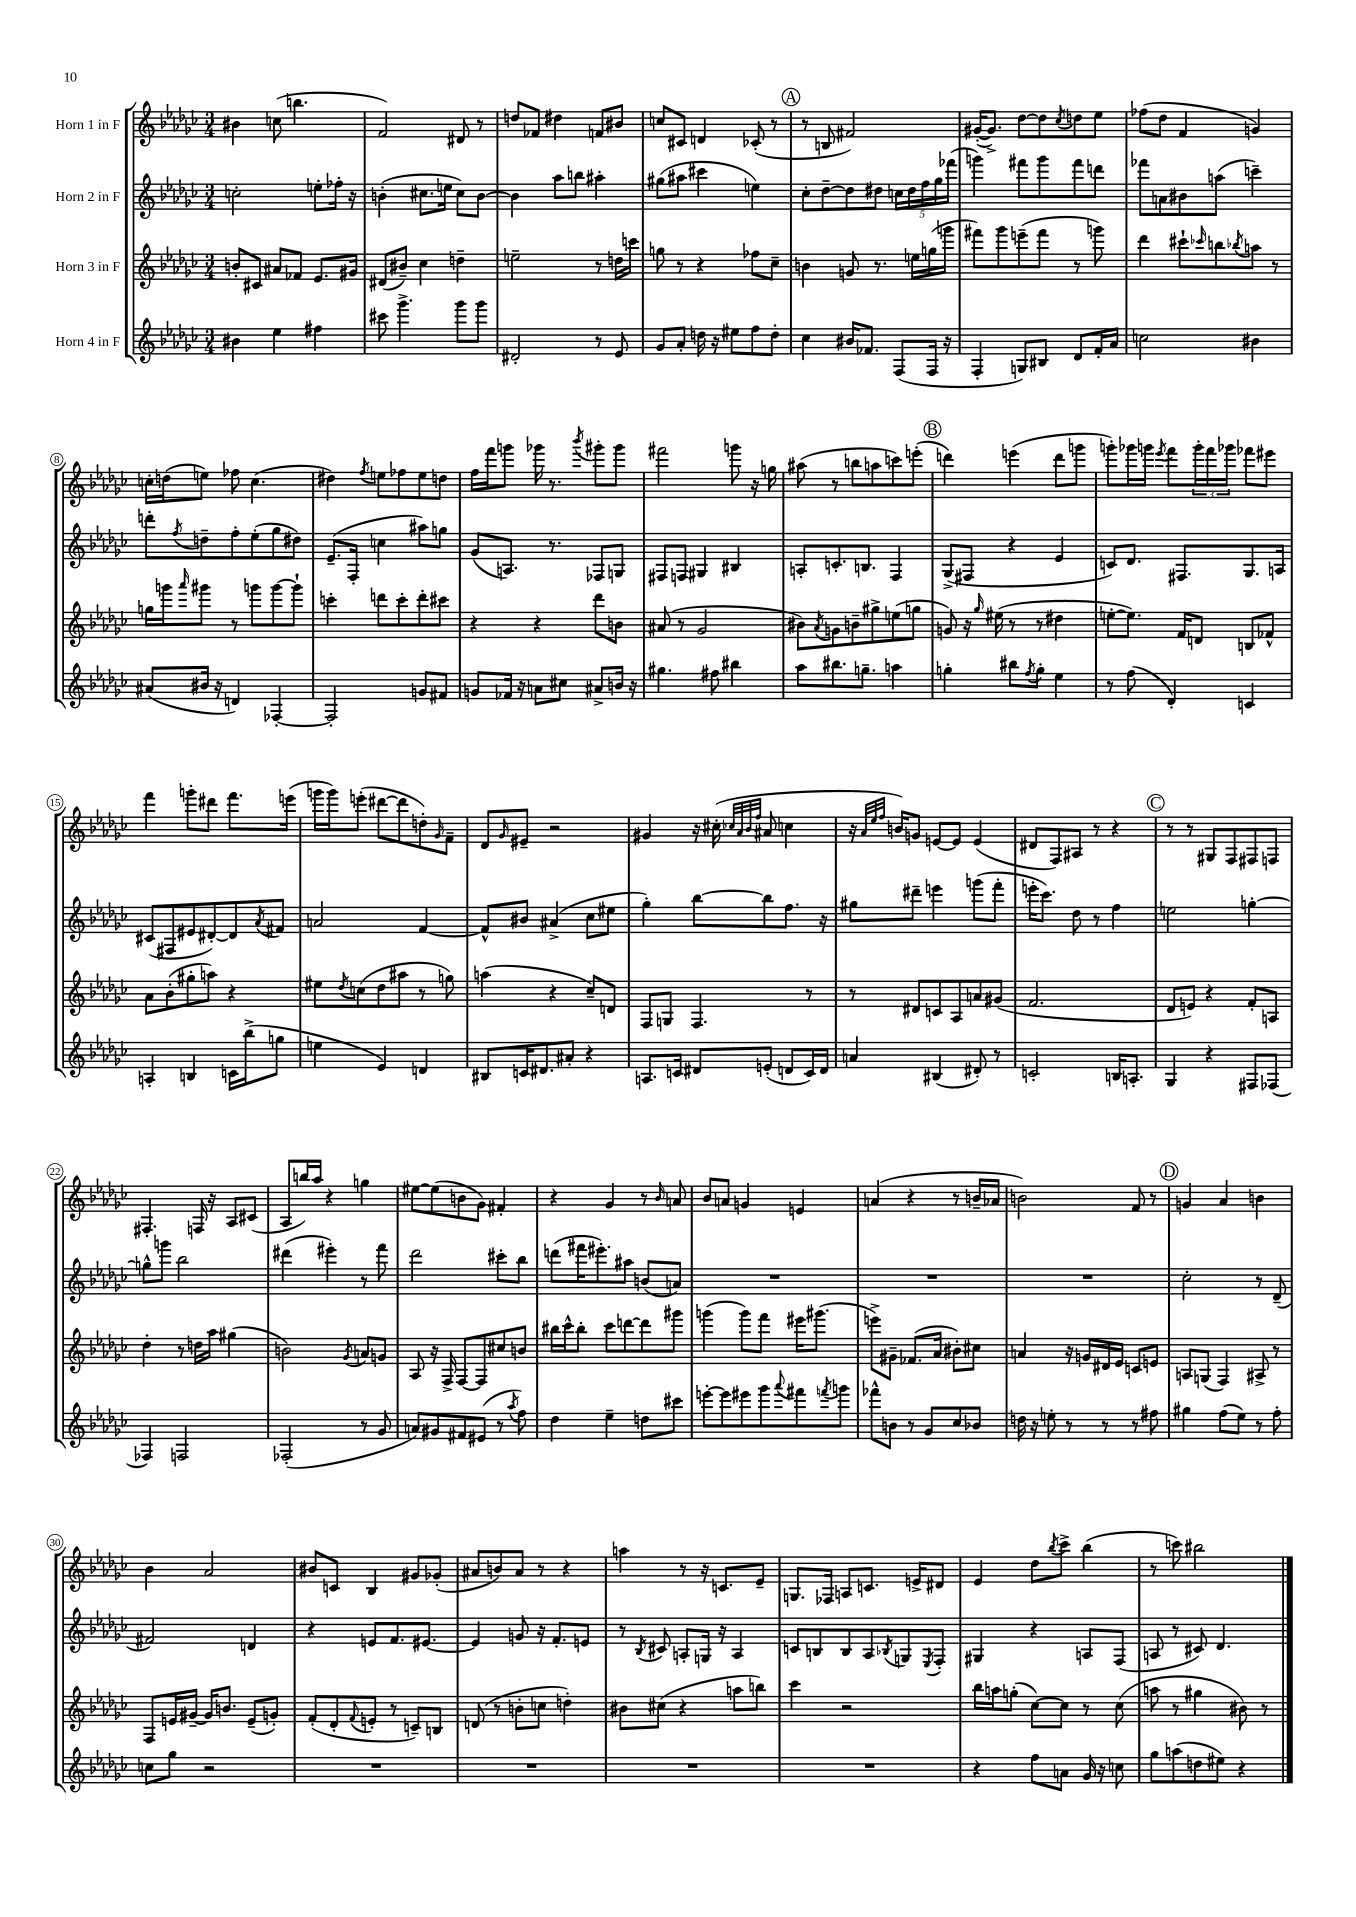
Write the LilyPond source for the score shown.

<<
\new StaffGroup <<
\new Staff = "s0" \with { instrumentName = "Horn 1 in F" } {
    \clef treble \key ges \major \numericTimeSignature \time 3/4
    bis'4 c''8( b''4. |
    f'2) dis'8 r8 |
    d''8 fes'8 dis''4 f'8 bis'8 |
    c''8 cis'8 d'4 ces'8-.( r8 |
    \mark \markup { \circle "A" } r8 b8 fis'2) |
    gis'16~-.( gis'8.->) des''8~ des''8 \acciaccatura { ces''8 } d''8 ees''8 |
    fes''8( des''8 f'4 g'4) |
    c''16-. d''16( e''8) fes''8 c''4.( |
    dis''4) \acciaccatura { f''8 } e''8 fes''8 e''8 d''8 |
    f''16 f'''16 g'''8 ges'''16 r8. \acciaccatura { bes'''8 } gis'''8-. gis'''8 |
    fis'''2 g'''8 r16 g''16 |
    ais''8( r8 b''8 a''8 c'''8) e'''8-.( |
    \mark \markup { \circle "B" } d'''4) e'''4( d'''8 g'''8 |
    g'''8-.) ges'''16 g'''16 \acciaccatura { ees'''8 } f'''8 \tuplet 3/2 { g'''16-. f'''16 ges'''16 } fes'''8 eis'''8 |
    f'''4 g'''8-. dis'''8 f'''8. e'''16( |
    g'''16 g'''16) e'''8-.( dis'''8~ dis'''8 d''8-.) \grace { ges'16 } f'8-- |
    des'8 \grace { ges'16 } eis'8-- r2 |
    gis'4 r16 cis''16-.( \grace { ces''32 aes'32 bes'32 f''32 } ais'8 c''4 |
    r16 \grace { aes'32 ees''32 f''32 } b'16) g'8 e'8~ e'8 e'4( |
    dis'8 f8) ais8 r8 r4 |
    \mark \markup { \circle "C" } r8 r8 gis8 f8 fis8 f8 |
    fis4.-. f16 r16 aes8 cis'8( |
    aes8 b''16) aes''16 r4 g''4 |
    eis''8~ eis''8( b'8 ges'8) fis'4-. |
    r4 ges'4 r8 \grace { bes'16 } a'8 |
    bes'8 a'8 g'4 e'4 |
    a'4( r4 r8 b'16-- aes'16 |
    b'2) f'8 r8 |
    \mark \markup { \circle "D" } g'4 aes'4 b'4 |
    bes'4 aes'2 |
    bis'8 c'8 bes4 gis'8 ges'8-.( |
    ais'8 b'8) ais'8 r8 r4 |
    a''4 r8 r16 c'8. ees'8-- |
    g8. fes16 a8 c'8. e'16-> dis'8 |
    ees'4 des''8 \acciaccatura { bes''8 } ces'''8-> bes''4( |
    r8 c'''8) bis''2 \bar "|." |
}
\new Staff = "s1" \with { instrumentName = "Horn 2 in F" } {
    \clef treble \key ges \major \numericTimeSignature \time 3/4
    c''2-. e''8-. fes''16-. r16 |
    b'4-.( cis''8. e''16 cis''8) b'8~ |
    b'4 aes''8 b''8 ais''4-. |
    gis''8( ais''8 cis'''4 e''4) |
    \mark \markup { \circle "A" } ces''8-. des''8~-- des''8 dis''8 \tuplet 5/4 { c''16 dis''16 f''16 ges''16 fes'''16( } |
    g'''4) fis'''8 g'''8 fis'''8 d'''8 |
    fes'''8 a'8 bis'8 a''8( c'''4--) |
    d'''8-. \acciaccatura { f''8 } d''8-- f''8-. ees''8-.( ges''8 dis''8) |
    ees'8.--( f16-. c''4 ais''8) g''8 |
    ges'8( a8.) r8. fes8 g8 |
    fis8 f8 gis4 bis4 |
    a8-. c'8.-. b8. f4 |
    \mark \markup { \circle "B" } ges8->( fis8 r4 ees'4 |
    c'8) des'8. fis8. ges8. a16 |
    cis'8( fis8 eis'8 dis'8~-.) dis'8 \acciaccatura { aes'8 } fis'8 |
    a'2 f'4~ |
    f'8-^ bis'8 ais'4->( ces''8 eis''8 |
    ges''4-.) bes''8~ bes''8 f''8. r16 |
    gis''8 dis'''8-- e'''4 g'''8( f'''8-. |
    e'''16-. ces'''8.) des''8 r8 f''4 |
    \mark \markup { \circle "C" } e''2 g''4~-. |
    g''8-^ g'''8 bes''2 |
    dis'''4( eis'''4-.) r8 f'''8 |
    des'''2 cis'''8-. bes''8 |
    d'''8( fis'''16 eis'''8.-.) ais''8 b'8( a'8) |
    R2. |
    R2. |
    R2. |
    \mark \markup { \circle "D" } ces''2-. r8 des'8--( |
    fis'2) d'4 |
    r4 e'8 f'8. eis'8.~ |
    eis'4 g'8 r16 f'8.-. e'8 |
    r8 \acciaccatura { bes8 } cis'8 a8-. g16 r16 a4 |
    c'8 b8 b8 aes8 \acciaccatura { bes8 } g8 \acciaccatura { ees8 } f8-. |
    gis4 r4 a8 f8( |
    a8 r8 cis'8) des'4. \bar "|." |
}
\new Staff = "s2" \with { instrumentName = "Horn 3 in F" } {
    \clef treble \key ges \major \numericTimeSignature \time 3/4
    b'8-. cis'8 ais'8 fes'8 ees'8. gis'16 |
    dis'8( bis'8--) ces''4 d''4-- |
    e''2-- r8 d''16 c'''16 |
    g''8 r8 r4 fes''8 ces''8-- |
    \mark \markup { \circle "A" } b'4 g'8 r8. e''16 g''16( g'''16 |
    fis'''8) ges'''8 e'''8--( fis'''8 r8 g'''8) |
    des'''4 cis'''8-! \grace { ces'''16 } b''8 \acciaccatura { bes''8 } a''8 r8 |
    g''16 g'''16 \grace { aes'''16 } gis'''8 r8 g'''8 g'''8~ g'''8-! |
    c'''4-. d'''8 c'''8-. d'''8-. cis'''8 |
    r4 r4 des'''8 b'8 |
    ais'8( r8 ges'2 |
    bis'8) \acciaccatura { aes'8 } g'8 b'8-- gis''8-> e''8( g''8 |
    \mark \markup { \circle "B" } g'8) r16 \grace { ges''16 } eis''16( r8 r8 dis''4 |
    e''8~-. e''8.) f'16 d'8 b8 fes'8-^ |
    aes'8 bes'8-.( gis''8-. a''8) r4 |
    eis''8 \acciaccatura { des''8 } c''8( des''8 ais''8 r8 g''8) |
    a''4( r4 ces''8--) d'8 |
    f8 g8 f4. r8 |
    r8 dis'8 c'8 aes8 a'8 gis'8( |
    f'2. |
    \mark \markup { \circle "C" } des'8 e'8) r4 f'8-. a8 |
    des''4-. r8 d''16 aes''16 gis''4( |
    b'2) \acciaccatura { ges'8 } a'8 g'8 |
    aes8 r16 f16-> f8~ f8 cis''8 b'8 |
    bis''16 ces'''16-^ bis''8-. ces'''8 d'''8~ d'''8 gis'''8 |
    g'''4( g'''8) f'''8 eis'''16 gis'''8.( |
    e'''8->) gis'8-- fes'8.( aes'16 bis'8-.) cis''8 |
    a'4 r16 g'16 dis'16 ees'16 c'8 e'8 |
    \mark \markup { \circle "D" } a8 g8( f4) ais8-> r8 |
    f8 e'16 gis'16~-- gis'16 b'8. e'8--( g'8-.) |
    f'8-.( des'8-. \appoggiatura { f'8 } e'8-. r8 c'8--) b8 |
    d'8( r8 b'8-. c''8 d''4-.) |
    bis'8 cis''8( r4 a''8 b''8) |
    ces'''4 r2 |
    bes''16 a''16 g''8-.( ces''8~) ces''8 r8 ces''8( |
    a''8 r8 gis''4 bis'8) r8 \bar "|." |
}
\new Staff = "s3" \with { instrumentName = "Horn 4 in F" } {
    \clef treble \key ges \major \numericTimeSignature \time 3/4
    bis'4 ees''4 fis''4 |
    cis'''8 ges'''4.-> ges'''8 ges'''8 |
    dis'2-. r8 ees'8 |
    ges'8 aes'8-. d''16 r16 eis''8 f''8 d''8-. |
    \mark \markup { \circle "A" } ces''4 bis'16 fes'8. f8( f16 r16 |
    f4-. g8) bis8 des'8 f'16-. aes'16 |
    c''2 bis'4 |
    ais'8( bis'16 r16 d'4) fes4~-. |
    fes2-. g'8 fis'8 |
    g'8 fes'16 r16 a'8 cis''8 ais'8-> b'16 r16 |
    gis''4. fis''8 bis''4 |
    aes''8 bis''8. g''8.-- a''4 |
    \mark \markup { \circle "B" } g''4-. bis''8 \acciaccatura { f''8 } g''8-. ees''4 |
    r8 f''8( des'4-.) c'4 |
    a4-. b4 c'16 bes''16->( g''8 |
    e''4 ees'4) d'4 |
    bis8 c'16 dis'8. ais'8-. r4 |
    a8. c'16 dis'8 e'8-.( d'8 c'16) d'16 |
    a'4 bis4( dis'8-.) r8 |
    c'2-. b16 a8.-. |
    \mark \markup { \circle "C" } ges4 r4 fis8 fes8( |
    fes4) f2 |
    fes2-.( r8 ges'8 |
    a'8) gis'8 fis'8 eis'8( r8 \acciaccatura { aes''8 } f''8) |
    des''4 ees''4-- d''8 cis'''8 |
    e'''8~-. e'''8 eis'''8 ges'''8 \appoggiatura { aes'''8 } fis'''8 \acciaccatura { f'''8 } g'''8 |
    fes'''8-^ b'8 r8 ges'8 ces''8 bes'8 |
    d''16 r16 e''8-. r8 r8 r8 fis''8 |
    \mark \markup { \circle "D" } gis''4 f''8( ees''8) r8 f''8-. |
    c''8 ges''8 r2 |
    R2. |
    R2. |
    R2. |
    R2. |
    r4 f''8 a'8 ges'16 r16 c''8 |
    ges''8 a''8( d''8 eis''8) r4 \bar "|." |
}
>>
>>
\layout { \context { \Score \override BarNumber.stencil = #(make-stencil-circler 0.1 0.3 ly:text-interface::print) } }
